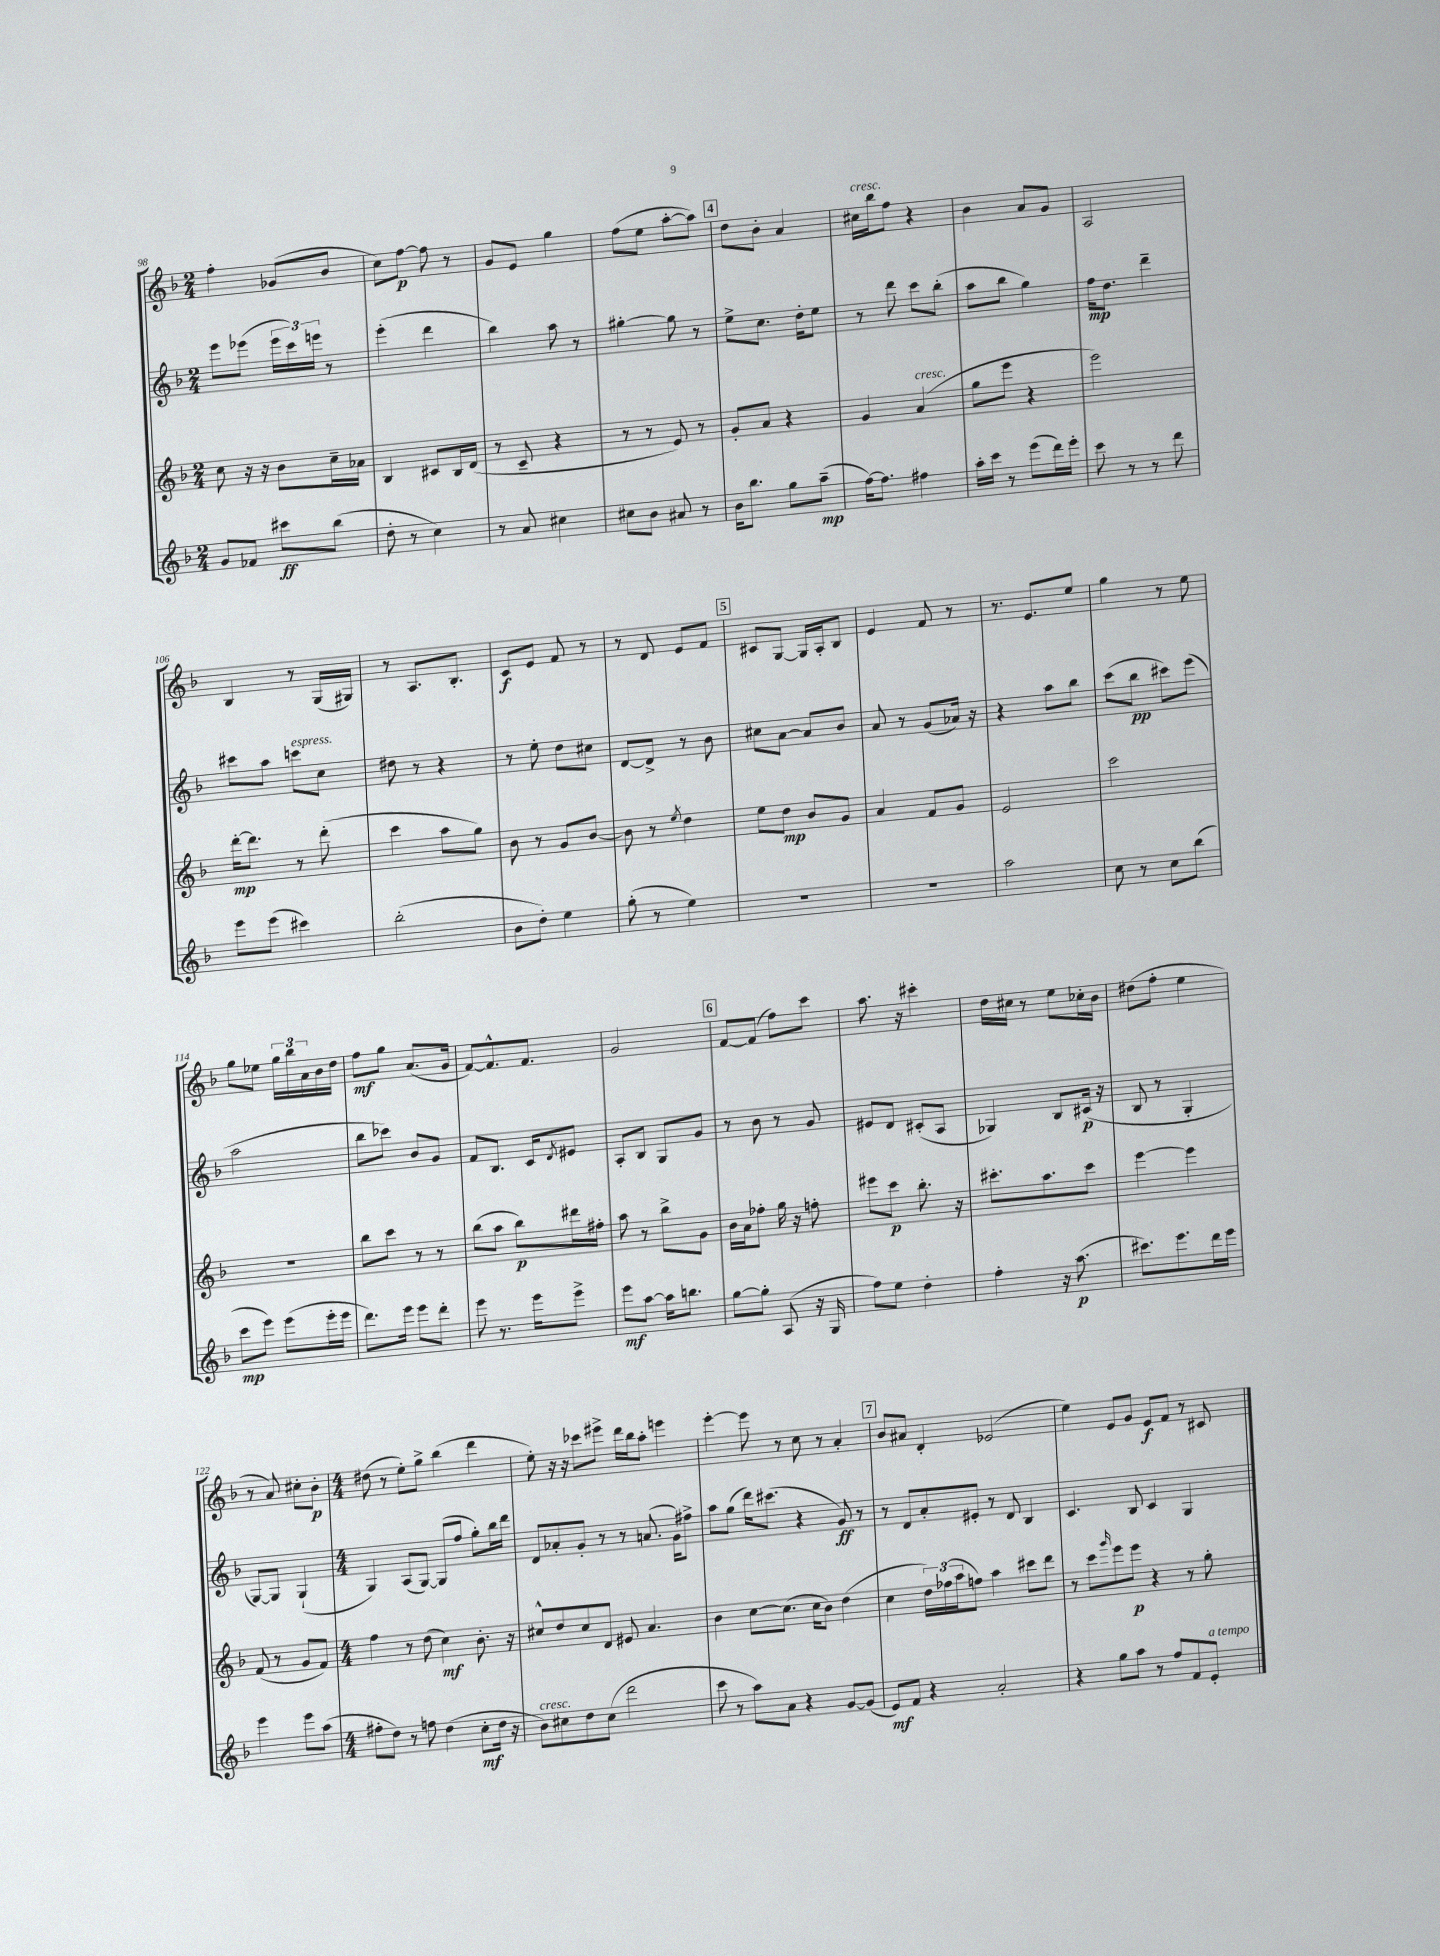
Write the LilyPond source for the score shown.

<<
\new StaffGroup <<
\new Staff = "s0" {
    \clef treble \key f \major \numericTimeSignature \time 2/4
    f''4-. ges'8( bes'8 |
    c''8) f''8~\p f''8 r8 |
    g'8 e'8 g''4 |
    f''8( e''8 a''8~-. a''8) |
    \mark \markup { \box "4" } d''8 bes'8-. a'4 |
    cis''16^\markup { \italic "cresc." } bes''16 f''8 r4 |
    bes'4 a'8 g'8 |
    a2 |
    bes4 r8 g16( gis16) |
    r8 a8. bes8.-. |
    c'8\f e'8 f'8 r8 |
    r8 d'8 e'8 f'8 |
    \mark \markup { \box "5" } cis'8 g8~ g16 a16-. bes8 |
    e'4 f'8 r8 |
    r8. e'8. e''8 |
    g''4 r8 e''8 |
    g''8 ees''8 \tuplet 3/2 { g''16 bes''16 a'16 } bes'16 d''16 |
    f''8\mf g''8 a'8.( g'16 |
    f'8~) f'8.-^ f'8. |
    g'2 |
    \mark \markup { \box "6" } f'8~ f'8( f''8) c'''8 |
    a''8. r16 cis'''4-. |
    d''16 cis''16 r8 e''8 ces''16-. bes'16 |
    dis''8( f''8-. e''4 |
    r8 a'8) cis''8-. bes'8-.\p |
    \numericTimeSignature \time 4/4 dis''8( r8 e''8-.) g''8-> bes''4( d'''4 |
    e''8-.) r16 r16 ces'''8 eis'''8-> d'''16 bes''16 a''8-. e'''4 |
    e'''4~-. e'''8 r8 c''8 r8 a'4-. |
    \mark \markup { \box "7" } bes'8 ais'8 d'4-. ees'2( |
    e''4) e'8 g'8 e'8\f f'8 r8 cis'8 \bar "|." |
}
\new Staff = "s1" {
    \clef treble \key f \major \numericTimeSignature \time 2/4
    e'''8 ees'''8( \tuplet 3/2 { ees'''16 c'''16) e'''16 } r8 |
    e'''4-.( d'''4 |
    bes''4) a''8 r8 |
    gis''4~-. gis''8 r8 |
    \mark \markup { \box "4" } e''8-> c''8. d''16-. e''8 |
    r8 d'''8 c'''8 bes''8-.( |
    a''8 bes''8 g''4) |
    f''16\mp d''8. d'''4-- |
    cis'''8 a''8 c'''8^\markup { \italic "espress." } c''8 |
    dis''8 r8 r4 |
    r8 e''8-. d''8 cis''8 |
    d'8~ d'8-> r8 bes'8 |
    \mark \markup { \box "5" } cis''8 a'8~ a'8 bes'8 |
    a'8 r8 g'8( aes'16) r16 |
    r4 a''8 bes''8 |
    c'''8( bes''8\pp cis'''8) e'''8( |
    a''2 |
    bes''8 ces'''8) bes'8 g'8 |
    f'8 bes8. c'16 \acciaccatura { d'8 } eis'8 |
    a8-. bes8 g8 g'8 |
    \mark \markup { \box "6" } r8 bes'8 r8 g'8 |
    eis'8 d'8 cis'8-.( a8 |
    ges4) bes8 cis'16\p( r16 |
    bes8 r8 g4-. |
    g8~) g8 g4-!( |
    \numericTimeSignature \time 4/4 g4) a8( g8~) g8( f''8 g''8-.) bes''16 d'''16 |
    d'8 aes'8-. g'8-. r8 r8 a'8.( g'16) fis''8-> |
    a''8 g''8( d'''16) cis'''8.( r4 g'8\ff) r8 |
    \mark \markup { \box "7" } r8 d'8 a'8-. eis'8-. r8 d'8 bes4 |
    c'4. bes8 c'4 g4 \bar "|." |
}
\new Staff = "s2" {
    \clef treble \key f \major \numericTimeSignature \time 2/4
    c''8 r16 r16 bes'8 c''16-- aes'16 |
    bes4 cis'8 bes16 d'16( |
    r8 c'8-- r4 |
    r8 r8 e'8) r8 |
    \mark \markup { \box "4" } g'8-. a'8 r4 |
    g'4 a'4^\markup { \italic "cresc." }( |
    g''8 e'''8 r4 |
    e'''2) |
    d'''16~-.\mp d'''8. r8 d'''8-.( |
    c'''4 a''8 g''8) |
    bes'8 r8 g'8 bes'8~ |
    bes'8 r8 \acciaccatura { e''8 } d''4 |
    \mark \markup { \box "5" } e''8 d''8\mp bes'8 g'8 |
    a'4 f'8 g'8 |
    e'2 |
    c'''2 |
    R2 |
    bes''8 c'''8 r8 r8 |
    bes''8( a''8 bes''8\p) dis'''16 fis''16-. |
    a''8 r8 bes''8-> g'8 |
    \mark \markup { \box "6" } bes'16 a'16 fes''8-. g''16 r16 f''8-. |
    eis'''8 c'''8\p bes''8.-. r16 |
    cis'''8.-. a''8. cis'''8 |
    e'''4~ e'''4 |
    f'8( r8 g'8 f'8) |
    \numericTimeSignature \time 4/4 f''4 r8 d''8( c''4\mf) bes'8.-. r16 |
    cis''8-^ d''8 cis''8 d'8 eis'8 a'4. |
    bes'4 c''8~ c''8.( c''16 bes'8) d''4( |
    \mark \markup { \box "7" } c''4 \tuplet 3/2 { d''16) fes''16( a''16 } f''8) a''4 cis'''8 d'''8 |
    r8 c'''8 \grace { g'''16 } e'''8 e'''8\p r4 r8 g''8-. \bar "|." |
}
\new Staff = "s3" {
    \clef treble \key f \major \numericTimeSignature \time 2/4
    g'8 fes'8 cis'''8\ff bes''8( |
    d''8-. r8 c''4) |
    r8 a'8 cis''4 |
    cis''8 bes'8 ais'8 r8 |
    \mark \markup { \box "4" } bes'16 bes''8. g''8 a''8--\mp( |
    f''16~) f''8. fis''4 |
    a''16-. c'''16 r8 e'''8( d'''16) e'''16-. |
    c'''8 r8 r8 d'''8 |
    e'''8 e'''8( cis'''4) |
    bes''2-.( |
    bes'8 d''8-.) e''4 |
    g''8-.( r8 e''4) |
    \mark \markup { \box "5" } R2 |
    R2 |
    a''2 |
    c''8 r8 c''8 bes''8( |
    c'''8\mp e'''8) e'''8( e'''16-. e'''16 |
    d'''8.) e'''16 e'''8 d'''8-. |
    e'''8 r8. e'''16 e'''8-> |
    e'''8\mf a''8~ a''16 b''8. |
    \mark \markup { \box "6" } g''8~ g''8-. a8( r16 g16 |
    f''8) e''8 d''4-. |
    f''4-. r16 a''8.\p( |
    cis'''8.) e'''8. d'''16 e'''16 |
    e'''4 e'''8 a''8( |
    \numericTimeSignature \time 4/4 fis''8-. d''8) r8 f''8 d''4( c''8-.\mf d''16 r16 |
    bes'8^\markup { \italic "cresc." }) cis''8 d''8 cis''8( d'''2 |
    c'''8 r8 a''8) a'8 r4 g'8~ g'8( |
    \mark \markup { \box "7" } e'8\mf) f'8 r4 a'2-. |
    r4 g''8 a''8 r8 f''8 f'8 e'8-.^\markup { \italic "a tempo" } \bar "|." |
}
>>
>>
\layout { \context { \Score currentBarNumber = #98 } }
